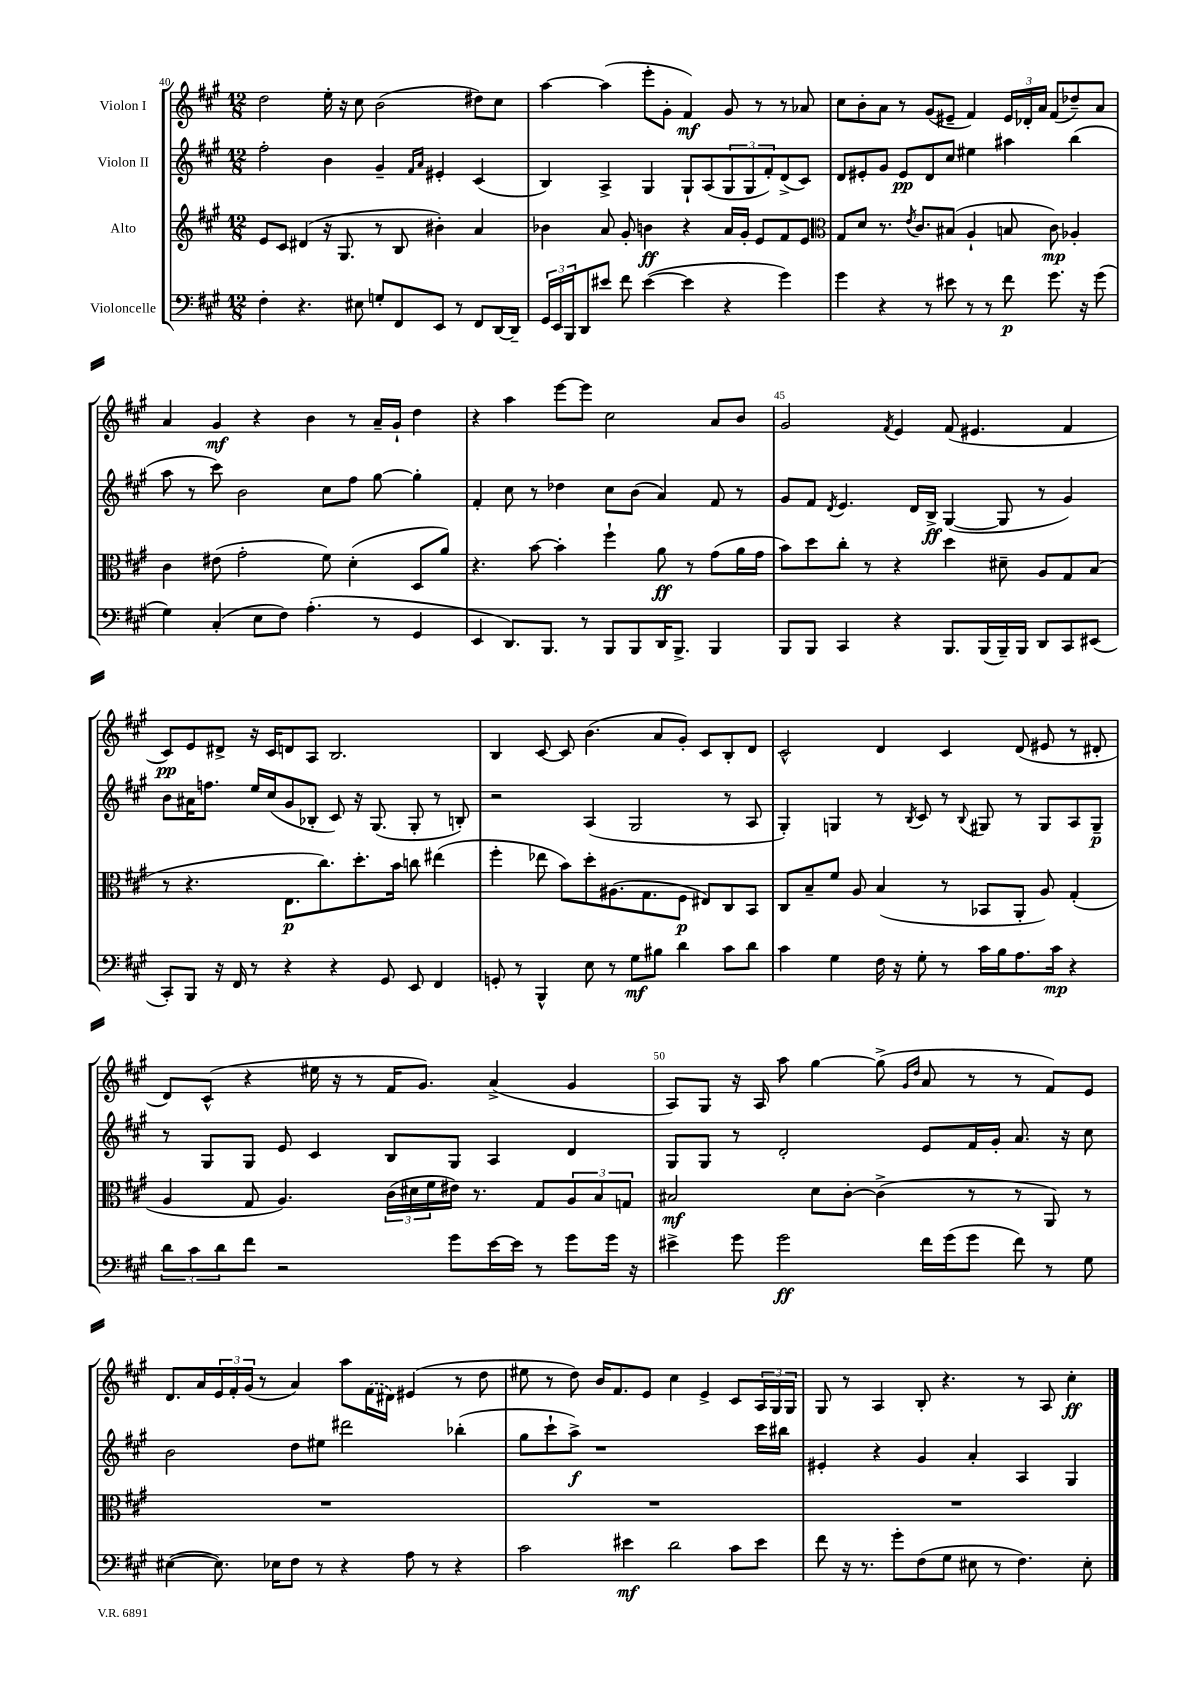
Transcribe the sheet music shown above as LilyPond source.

<<
\new StaffGroup <<
\new Staff = "s0" \with { instrumentName = "Violon I" } {
    \clef treble \key a \major \numericTimeSignature \time 12/8
    d''2 e''16-. r16 cis''8 b'2( dis''8) cis''8 |
    a''4~ a''4( e'''8-. gis'8-. fis'4\mf) gis'8 r8 r8 aes'8 |
    cis''8 b'8-. a'8 r8 gis'8( eis'8-- fis'4) \tuplet 3/2 { eis'16 des'16-. a'16 } fis'8( des''8--) a'8 |
    a'4 gis'4\mf r4 b'4 r8 a'16-- gis'16-! d''4 |
    r4 a''4 e'''8~ e'''8 cis''2 a'8 b'8 |
    gis'2 \acciaccatura { fis'8 } e'4 fis'8( eis'4. fis'4 |
    cis'8\pp) e'8 dis'8-> r16 cis'16 d'8 a8 b2. |
    b4 cis'8~ cis'8 b'4.( a'8 gis'8-.) cis'8 b8-. d'8 |
    cis'2-^ d'4 cis'4 d'8( eis'8 r8 dis'8-. |
    d'8) cis'8-^( r4 eis''16 r16 r8 fis'16 gis'8.) a'4->( gis'4 |
    a8) gis8 r16 a16 a''8 gis''4~ gis''8->( \grace { gis'16 d''16 } a'8 r8 r8 fis'8) e'8 |
    d'8. a'16 \tuplet 3/2 { e'16 fis'16-. gis'16( } r8 a'4) a''8 \once \slurDashed fis'16( dis'16) eis'4( r8 d''8 |
    eis''8 r8 d''8) b'16 fis'8. e'8 cis''4 e'4-> cis'8 \tuplet 3/2 { a16 gis16 gis16 } |
    gis8 r8 a4 b8-. r4. r8 a8 cis''4-.\ff \bar "|." |
}
\new Staff = "s1" \with { instrumentName = "Violon II" } {
    \clef treble \key a \major \numericTimeSignature \time 12/8
    fis''2-. b'4 gis'4-- \grace { fis'16 a'16 } eis'4-. cis'4( |
    b4) a4-> gis4 gis8-! a8( \tuplet 3/2 { gis8 gis8 fis'8-.) } d'8->( cis'8) |
    d'8 eis'8-. gis'8 eis'8\pp d'8 cis''8 eis''4 ais''4 b''4( |
    a''8 r8 cis'''8) b'2 cis''8 fis''8 gis''8~ gis''4-. |
    fis'4-. cis''8 r8 des''4 cis''8 b'8( a'4) fis'8 r8 |
    gis'8 fis'8 \acciaccatura { d'8 } e'4. d'16 b16->\ff gis4~( gis8 r8 gis'4) |
    b'8 ais'16 f''8. e''16 cis''16( gis'8 bes8-. cis'8) r16 gis8.( gis8-. r8 b8-.) |
    r2 a4( gis2 r8 a8 |
    gis4-.) g4 r8 \acciaccatura { b8 } cis'8 r8 \appoggiatura { b8 } gis8 r8 gis8 a8 gis8--\p |
    r8 gis8 gis8 e'8 cis'4 b8 gis8 a4 d'4 |
    gis8 gis8 r8 d'2-. e'8 fis'16 gis'16-. a'8. r16 cis''8 |
    b'2 d''8 eis''8 dis'''2 bes''4-.( |
    gis''8 cis'''8-! a''8->\f) r1 cis'''16 bis''16 |
    eis'4-. r4 gis'4 a'4-. a4 gis4 \bar "|." |
}
\new Staff = "s2" \with { instrumentName = "Alto" } {
    \clef treble \key a \major \numericTimeSignature \time 12/8
    e'8 cis'8 dis'4( r16 gis8. r8 b8 bis'4-.) a'4 |
    bes'4 a'8 gis'8-. b'4\ff r4 a'16 gis'16-. e'8 fis'8 e'8 |
    \clef alto gis8 d'8 r8. \acciaccatura { e'8 } cis'8. bis8( a4-! b8 cis'8\mp) aes4-. |
    cis'4 eis'8( gis'2-. fis'8) d'4-.( d8 a'8) |
    r4. b'8~ b'4-. fis''4-! a'8\ff r8 gis'8( a'16 gis'16 |
    b'8) d''8 cis''8-. r8 r4 d''4 dis'8-- a8 gis8 b8( |
    r8 r4. e8.\p cis''8.) d''8.-. b'16 c''8 eis''4( |
    fis''4-. ees''8 b'8) d''8-. ais8.( gis8. fis8\p eis8) cis8 b,8 |
    cis8 b8-- fis'8 a8 b4( r8 bes,8 a,8-. a8) gis4-.( |
    a4 gis8 a4.) \tuplet 3/2 { cis'16( dis'16 fis'16 } eis'16) r8. gis8 \tuplet 3/2 { a8 b8 g8 } |
    bis2\mf d'8 cis'8~-. cis'4->( r8 r8 a,8) r8 |
    R1. |
    R1. |
    R1. \bar "|." |
}
\new Staff = "s3" \with { instrumentName = "Violoncelle" } {
    \clef bass \key a \major \numericTimeSignature \time 12/8
    fis4-. r4. eis8 g8-. fis,8 e,8 r8 fis,8 d,16~ d,16-- |
    \tuplet 3/2 { gis,16 e,16 b,,16 } d,8 eis'8 fis'8 eis'4~( eis'4 r4 gis'4) |
    gis'4 r4 r8 eis'8 r8 r8 fis'8\p gis'8. r16 gis'8( |
    gis4) cis4-.( e8 fis8) a4.-.( r8 gis,4 |
    e,4 d,8.) b,,8. r8 b,,8 b,,8 d,16 b,,8.-> b,,4 |
    b,,8 b,,8 cis,4 r4 b,,8. b,,16( b,,16--) b,,16 d,8 cis,8 eis,8( |
    cis,8-.) b,,8 r16 fis,16 r8 r4 r4 gis,8 e,8 fis,4 |
    g,8-. r8 b,,4-^ e8 r8 gis8\mf bis8 d'4 cis'8 d'8 |
    cis'4 gis4 fis16 r16 gis8-. r8 cis'16 b16 a8. cis'16\mp r4 |
    \tuplet 3/2 { d'8 cis'8 d'8 } fis'8 r2 gis'8 e'16~ e'16 r8 gis'8 gis'16 r16 |
    eis'4-> gis'8 gis'2\ff fis'16 gis'16( gis'8 fis'8) r8 gis8 |
    eis4~( eis8.) ees16 fis8 r8 r4 a8 r8 r4 |
    cis'2 eis'4\mf d'2 cis'8 eis'8 |
    fis'8 r16 r8. gis'8-. fis8( gis8 eis8 r8 fis4.) eis8-. \bar "|." |
}
>>
>>
\layout { \context { \Score currentBarNumber = #40 \override BarNumber.break-visibility = ##(#f #t #t) barNumberVisibility = #(every-nth-bar-number-visible 5) } }
